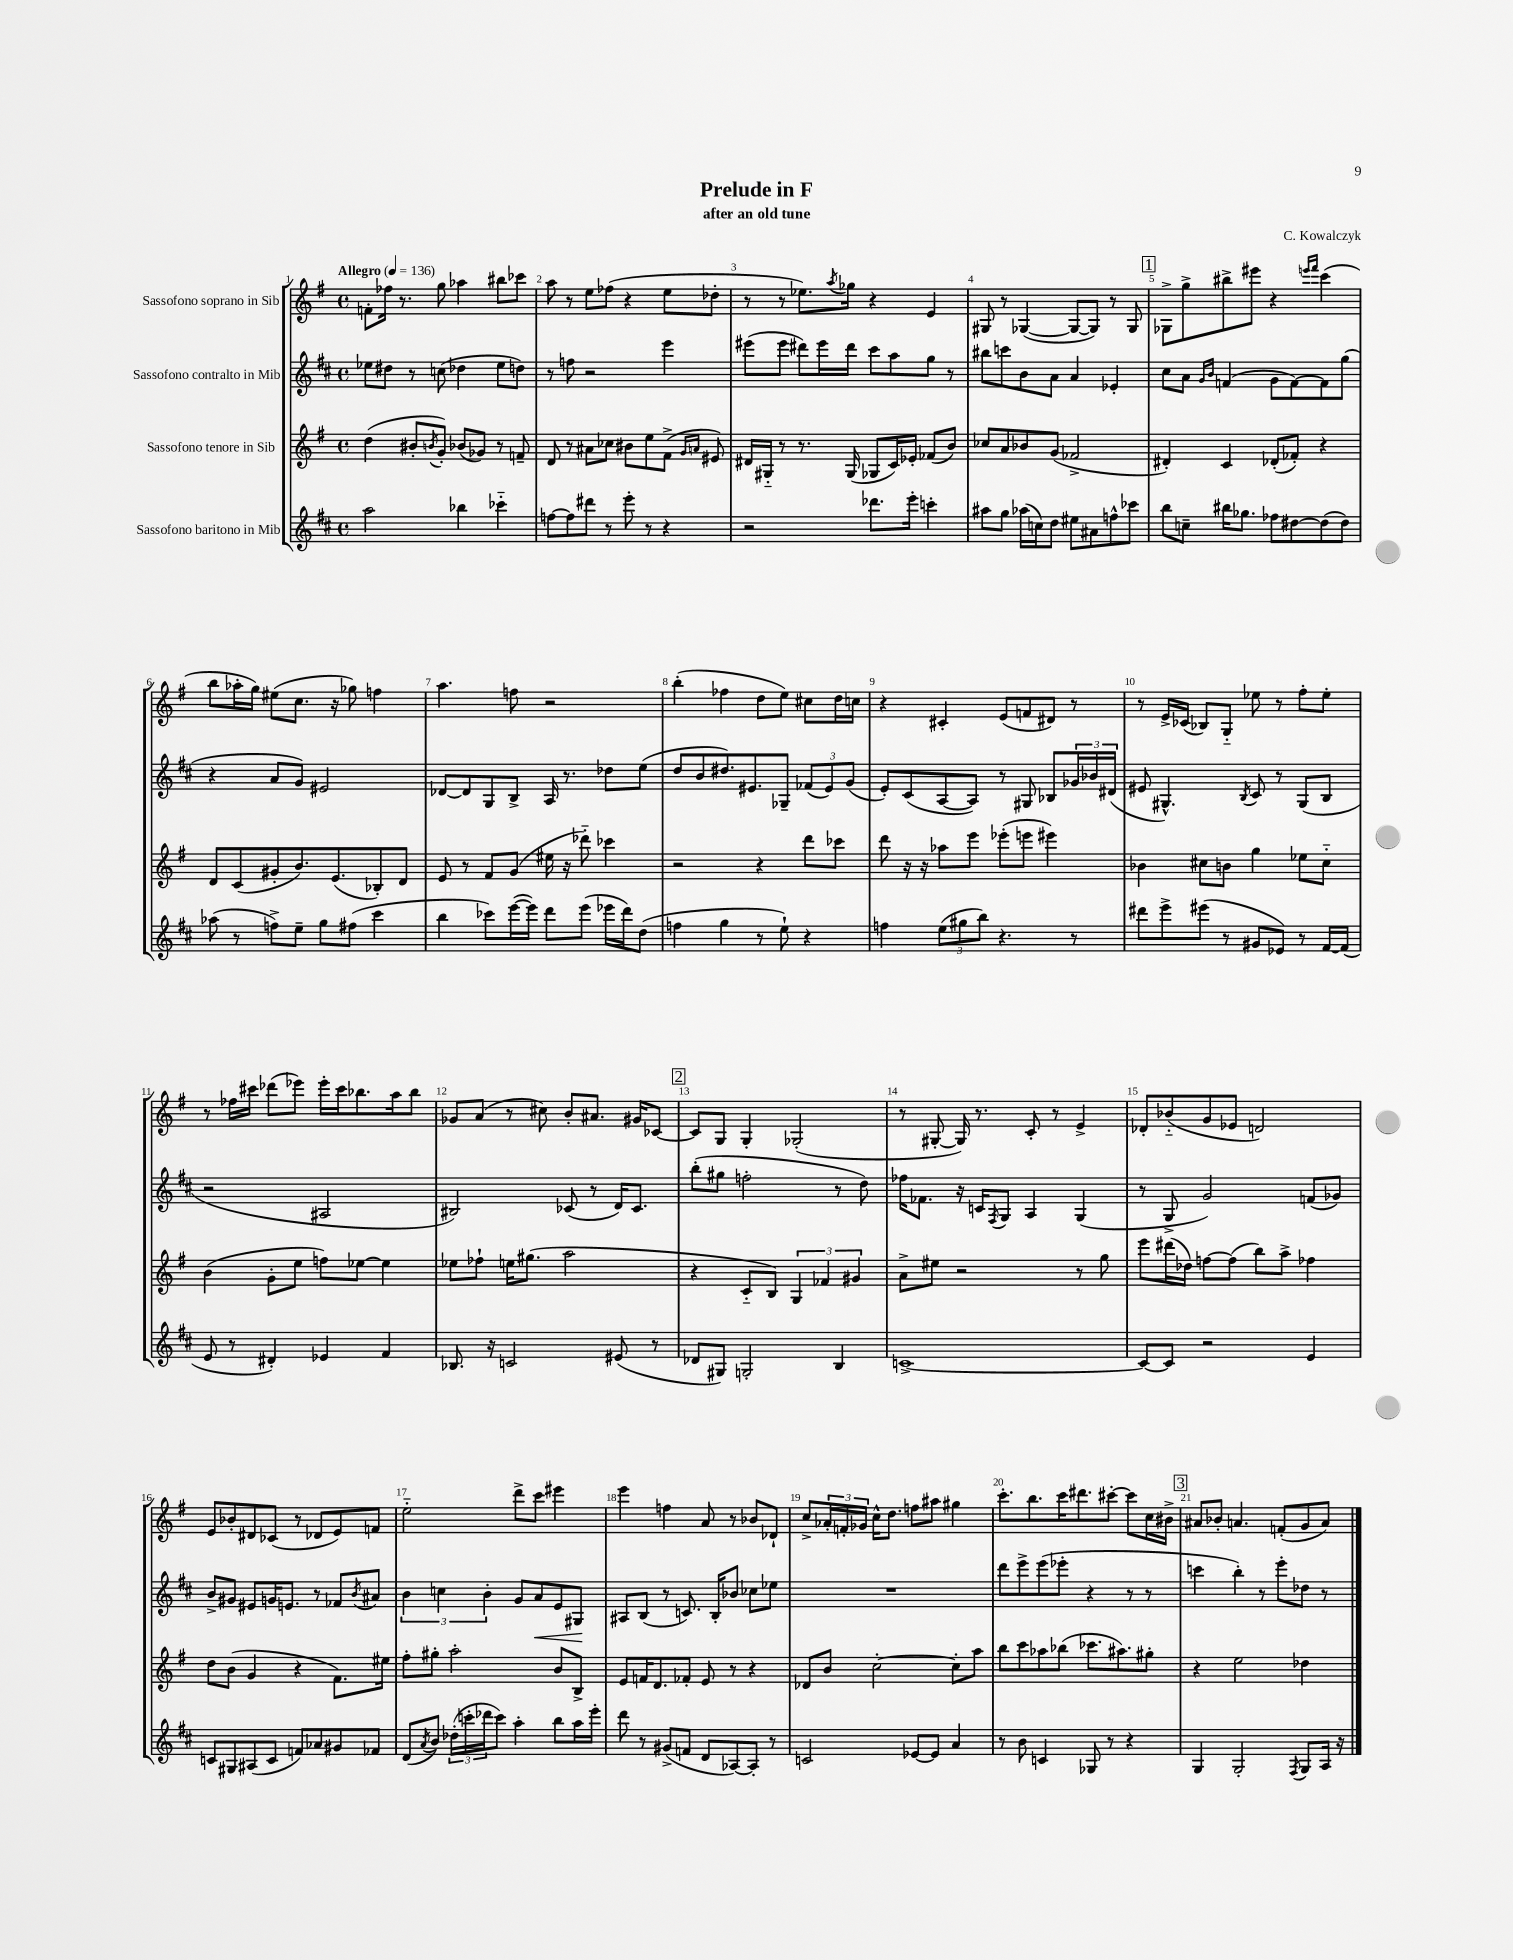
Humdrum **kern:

**kern	**kern	**kern	**kern
*staff4	*staff3	*staff2	*staff1
*clefG2	*clefG2	*clefG2	*clefG2
*k[f#c#]	*k[f#]	*k[f#c#]	*k[f#]
*M4/4	*M4/4	*M4/4	*M4/4
*met(c)	*met(c)	*met(c)	*met(c)
*MM136	*MM136	*MM136	*MM136
2aa	(4dd	8ee-	8f'
.	.	8dd#	16ff-
.	.	.	8.r
.	8b#'	8r	.
.	8qb	.	.
.	8g')	(8cc	8gg
4bb-	(8b-	4dd-	4aa-
.	8g-)	.	.
4ccc-'~	8r	8ee-	8bb#
.	8f~	8dd)	8ccc-
=	=	=	=
[8ff	8d	8r	8aa
8ff]	8r	8ff	8r
8ddd#	8a#	2r	8ee
8r	8cc-	.	(8ff-
8eee'	8b#	.	4r
8r	8ee	.	.
4r	(8f#^	4eee	8ee
.	16qqg	.	.
.	16qqa	.	.
.	8e#)	.	8dd-'
=	=	=	=
2r	16d#	(8eee#	8r
.	16G#'~	.	.
.	8r	8eee#	8r
.	8.r	8ddd#)	8.ee-)
.	.	16eee#	.
.	.	.	8qaa
.	(16G#	16ddd#	16gg-
8.ddd-	8G-	8ccc#	4r
.	16c)	8aa	.
16eee'	16e-'	.	.
4ccc'	(8f-	8gg	4e
.	8b)	8r	.
=	=	=	=
8aa#	8cc-	8bb#	8G#
8gg	8a	8ccc	8r
(16aa-	8b-	8b	([4G-
16cc)	.	.	.
8dd	(8g	8a	.
8ee#	2f-^	4a	8G-_
8a#	.	.	8G-])
8ff^^	.	4e-'	8r
8ccc-	.	.	8G-
=	=	=	=
8bb	4d#')	8cc#	8G-^
8cc~	.	8a	8gg^
.	.	16qqg	.
.	.	16qqb	.
16bb#	4c	(4f	8bb#^
8.gg-	.	.	.
.	.	.	8eee#
8ff-	(8d-'	8g	4r
[8dd#	8f-')	[8f)	.
.	.	.	16qqeee
.	.	.	16qqfff#
(8dd#]	4r	8f]	(4ccc
8dd#)	.	(8gg	.
=	=	=	=
(8aa-	8d	4r	8bb
8r	(8c	.	16aa-'
.	.	.	16gg)
8ff^)	8g#'	8a	(8ee#
8ee~	8.b)	8g)	8.cc
8gg	.	2e#	.
.	(8.e	.	16r
(8ff#	.	.	8gg-)
4ccc#	8B-')	.	4ff
.	8d	.	.
=	=	=	=
4bb	8e	[8d-	4.aa
.	8r	8d-]	.
8ccc-)	8f#	8G	.
([16eee	(8g	8B^	8ff
16eee])	.	.	.
8ddd	16ee#	16A	2r
.	16r	8.r	.
(8eee	8ddd-'~)	.	.
16eee-	4ccc-	8dd-	.
16ddd)	.	.	.
(8dd	.	(8ee	.
=	=	=	=
4ff	2r	8dd	(4bb'
.	.	8b	.
4gg	.	8.dd#)	4ff-
.	.	8.e#	.
8r	4r	.	8dd
8ee`)	.	8G-~	8ee)
4r	8ddd	(12f-	8cc#
.	.	12e#)	.
.	8ccc-	.	16dd
.	.	(12g	.
.	.	.	16cc
=	=	=	=
4ff	8ddd	8e')	4r
.	16r	(8c#	.
.	16r	.	.
(12ee	8aa-	[8A	4c#'
12gg#	.	.	.
.	8eee	8A])	.
12bb)	.	.	.
4.r	(8eee-'	8r	(8e
.	8eee	8G#	8f
.	4eee#)	8B-	8d#)
8r	.	24g-	8r
.	.	24b-	.
.	.	(24d#	.
=	=	=	=
8ddd#	4b-	8e#	8r
8eee^	.	4.G#^^)	16e^
.	.	.	(16c-
(8eee#	8cc#	.	8B-)
8r	8b	.	8G'~
.	.	8qB	.
8g#	4gg	8c#	8ee-
8e-)	.	8r	8r
8r	8ee-	(8G#	8ff#'
[16f#	8cc#'~	8B	8ee-'
(16f#]	.	.	.
=	=	=	=
8e	(4b	2r	8r
8r	.	.	16ff-
.	.	.	16ccc#
4d#')	8g'	.	(8ddd-
.	8ee	.	8eee-)
4e-	8ff)	2A#	16eee-'
.	.	.	16ccc#
.	[8ee-	.	8.bb-
4f#	4ee-]	.	.
.	.	.	16aa
.	.	.	8bb-
=	=	=	=
8.B-	8ee-	2B#)	8g-
.	8ff-`	.	(8a
16r	.	.	.
2c	16ee	.	8r
.	(8.gg#	.	.
.	.	.	8cc#)
.	2aa	(8c-	8b'
.	.	8r	8.a#
(8e#	.	16d)	.
.	.	8.c-	16g#
8r	.	.	[8c-
=	=	=	=
8d-	4r	(8bb'	8c-]
8G#)	.	8gg#	8G
2G'	8c'~	2ff'	4G'
.	8B)	.	.
.	6G	.	(2G-'
.	6f-	.	.
4B	.	8r	.
.	6g#	.	.
.	.	8dd)	.
=	=	=	=
[1c^	8a^	16ff-	8r
.	.	8.f-	.
.	8ee#	.	[8G#'
.	2r	16r	16G#])
.	.	16c	8.r
.	.	8qF#	.
.	.	8G	.
.	.	4A	8c'
.	.	.	8r
.	8r	(4G	4e^
.	8gg	.	.
=	=	=	=
8c_	8eee	8r	8d-'
8c]	(16ddd#	8G^	(8b-'~
.	16dd-)	.	.
2r	[8ff	2g)	8g
.	(8ff]	.	8e-
.	8bb)	.	2d)
.	8aa^	.	.
4e	4ff-	(8f	.
.	.	8g-)	.
=	=	=	=
8c	8dd	8b^	8e
8G#	(8b	8g#	8b-'
(8A#	4g	8e#	8d#
8c	.	16g	(8c-
.	.	8.e	.
8f)	4r	.	8r
8a-	.	8r	8d-
8g#	8.f#)	8f-	8e)
.	.	8qb	.
8f-	.	8a#	8f
.	16ee#	.	.
=	=	=	=
(8d	8ff#'	6b	2ee'~
8qa	.	.	.
8b)	8gg#'	.	.
.	.	6cc	.
(24dd-'	2aa'	.	.
24ccc'	.	.	.
24ddd-	.	6b'	.
8ccc)	.	.	.
4aa'	.	8g	8ddd^
.	.	8a	8ccc
8bb	8b	8e	4eee#
16aa	8B^	8G#	.
16eee'	.	.	.
=	=	=	=
8ddd	8e	8A#	4eee
8r	16f	(8B	.
.	8.d	.	.
(8g#^	.	8r	4ff
8f	8f-'	8.c)	.
8d	8e	.	8a
.	.	16B'	.
[8A-)	8r	8b-	8r
8A-']	4r	8cc-	8b-
8r	.	8ee-	8d-`
=	=	=	=
2c	8d-	1r	8cc^
.	8b	.	24a-'
.	.	.	24f'
.	.	.	24g-
.	[2cc'	.	16cc^^
.	.	.	8.dd
[8e-	.	.	8ff
8e-]	.	.	8aa#
4a	8cc']	.	4gg#
.	8aa	.	.
=	=	=	=
8r	8bb	8ddd	8.ccc'
8b	8ccc	8eee^	.
.	.	.	8.bb
4c	8aa-	(8eee	.
.	(8bb-	8eee-'	16ccc
.	.	.	8.ddd#
8G-	8.ccc-	4r	.
8r	.	.	[8ccc#'
.	8.aa#)	.	.
4r	.	8r	8ccc#]
.	8gg#'	8r	16cc
.	.	.	16b#^
=	=	=	=
4G	4r	4ccc	8a#
.	.	.	8b-'
2G'	2ee	4bb')	4.a
.	.	8r	.
.	.	8eee'	(8f'
8qF#	.	.	.
8G	4dd-	8dd-	8g
16A	.	8r	8a)
16r	.	.	.
==	==	==	==
*-	*-	*-	*-
